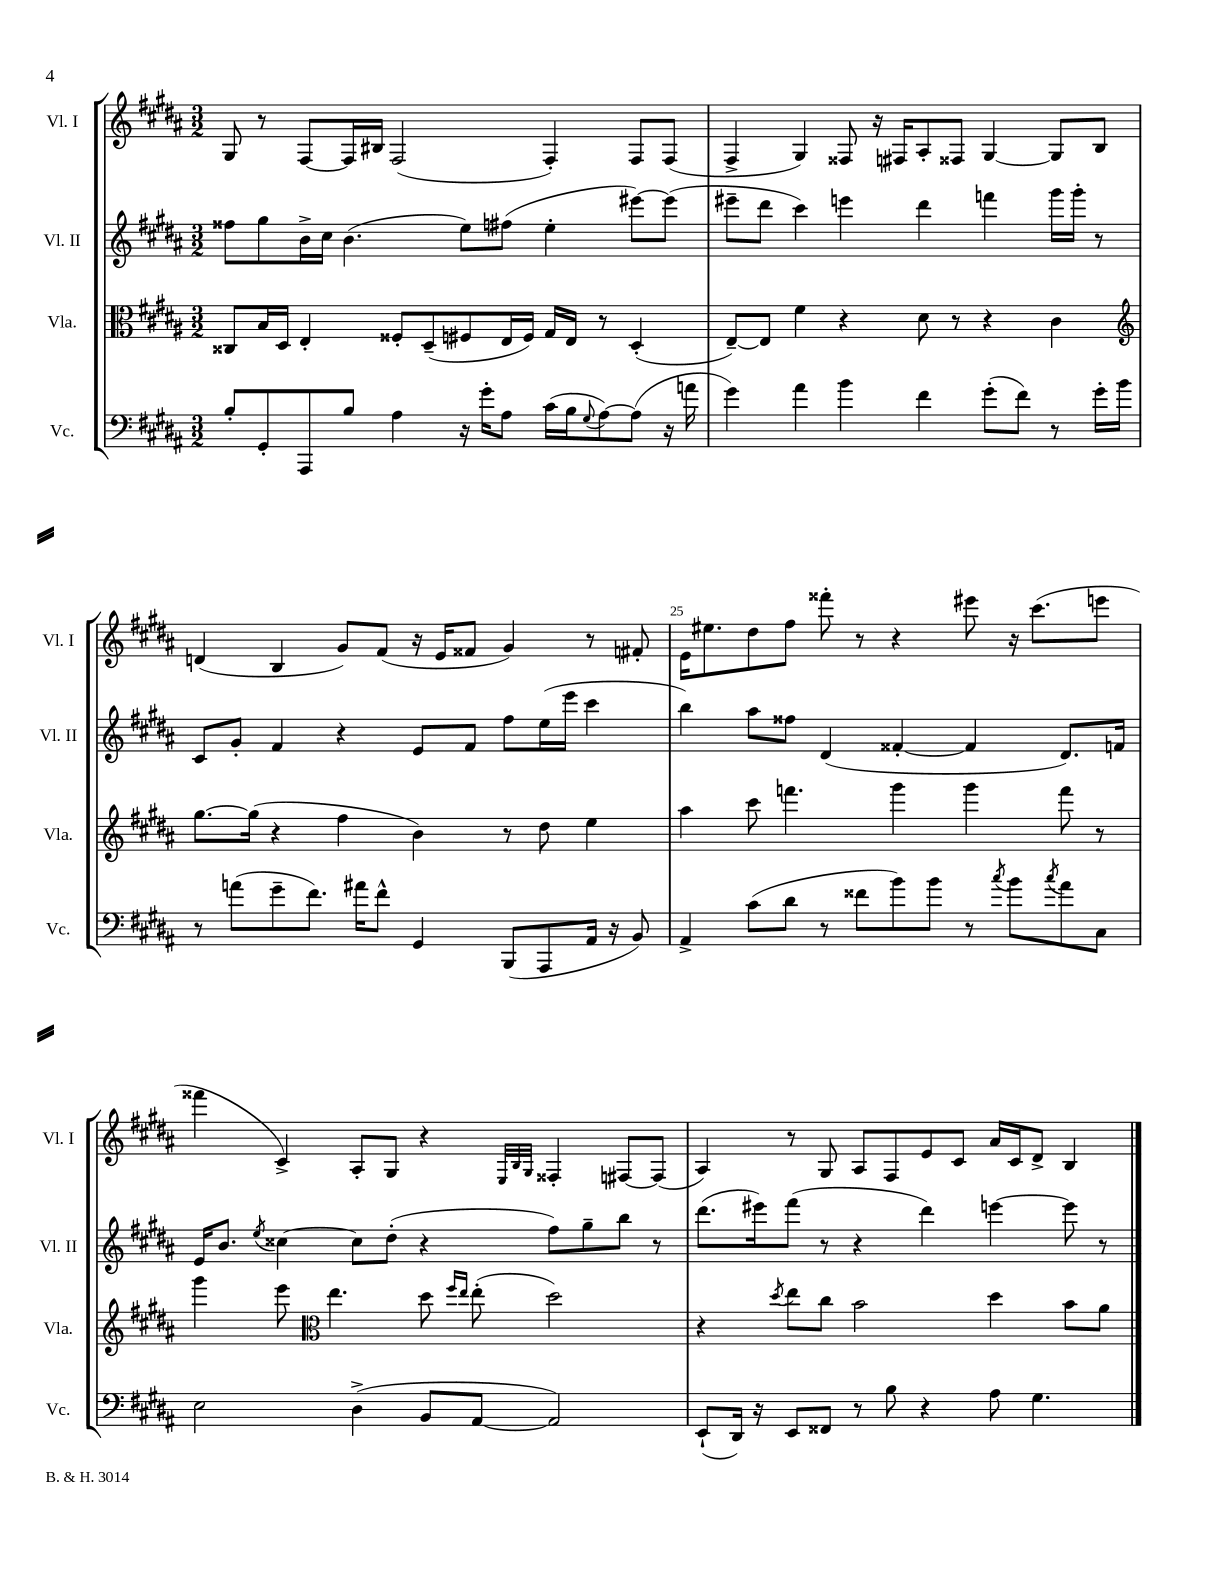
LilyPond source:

<<
\new StaffGroup <<
\new Staff = "s0" \with { instrumentName = "Vl. I" shortInstrumentName = "Vl. I" } {
    \clef treble \key b \major \numericTimeSignature \time 3/2
    gis8 r8 fis8~ fis16 bis16 fis2( fis4-.) fis8 fis8( |
    fis4-> gis4) fisis8 r16 fis16 ais8-. fisis8 gis4~ gis8 b8 |
    d'4( b4 gis'8) fis'8( r16 e'16 fisis'8 gis'4) r8 fis'8-. |
    e'16 eis''8. dis''8 fis''8 fisis'''8-. r8 r4 eis'''8 r16 cis'''8.( e'''8 |
    fisis'''4 cis'4->) ais8-. gis8 r4 \grace { e32 b32 gis32 } fisis4-. fis8~ fis8( |
    ais4) r8 gis8 ais8 fis8 e'8 cis'8 ais'16 cis'16 dis'8-> b4 \bar "|." |
}
\new Staff = "s1" \with { instrumentName = "Vl. II" shortInstrumentName = "Vl. II" } {
    \clef treble \key b \major \numericTimeSignature \time 3/2
    fisis''8 gis''8 b'16-> cis''16 b'4.( e''8) fis''8( e''4-. eis'''8~) eis'''8( |
    eis'''8-- dis'''8 cis'''4) e'''4 dis'''4 f'''4 gis'''16 gis'''16-. r8 |
    cis'8 gis'8-. fis'4 r4 e'8 fis'8 fis''8 e''16( e'''16 cis'''4 |
    b''4) ais''8 fisis''8 dis'4( fisis'4~-. fisis'4 dis'8.) f'16 |
    e'16 b'8. \acciaccatura { e''8 } cisis''4~ cisis''8 dis''8-.( r4 fis''8) gis''8-- b''8 r8 |
    dis'''8.( eis'''16) fis'''8( r8 r4 dis'''4) e'''4~ e'''8 r8 \bar "|." |
}
\new Staff = "s2" \with { instrumentName = "Vla." shortInstrumentName = "Vla." } {
    \clef alto \key b \major \numericTimeSignature \time 3/2
    cisis8 b16 dis16 e4-. fisis8-. dis8--( fis8 e16 fis16) gis16 e16 r8 dis4-.( |
    e8~--) e8 fis'4 r4 dis'8 r8 r4 cis'4 |
    \clef treble gis''8.~ gis''16( r4 fis''4 b'4) r8 dis''8 e''4 |
    ais''4 cis'''8 f'''4. gis'''4 gis'''4 f'''8 r8 |
    gis'''4 e'''8 \clef alto e''4. dis''8 \grace { fis''16 e''16 } e''8-.( dis''2) |
    r4 \acciaccatura { dis''8 } e''8 cis''8 b'2 dis''4 b'8 ais'8 \bar "|." |
}
\new Staff = "s3" \with { instrumentName = "Vc." shortInstrumentName = "Vc." } {
    \clef bass \key b \major \numericTimeSignature \time 3/2
    b8-. gis,8-. ais,,8 b8 ais4 r16 gis'16-. ais8 cis'16( b16 \appoggiatura { gis8 } ais8~) ais8( r16 a'16 |
    gis'4) ais'4 b'4 fis'4 gis'8-.( fis'8) r8 gis'16-. b'16 |
    r8 a'8( gis'8-- fis'8.) ais'16 fis'8-^ gis,4 b,,8( ais,,8 ais,16 r16 b,8) |
    ais,4-> cis'8( dis'8 r8 fisis'8 b'8) b'8 r8 \acciaccatura { cis''8 } b'8 \acciaccatura { cis''8 } ais'8 cis8 |
    e2 dis4->( b,8 ais,8~ ais,2) |
    e,8-!( dis,16) r16 e,8 fisis,8 r8 b8 r4 ais8 gis4. \bar "|." |
}
>>
>>
\layout { \context { \Score currentBarNumber = #22 \override BarNumber.break-visibility = ##(#f #t #t) barNumberVisibility = #(every-nth-bar-number-visible 5) } }
